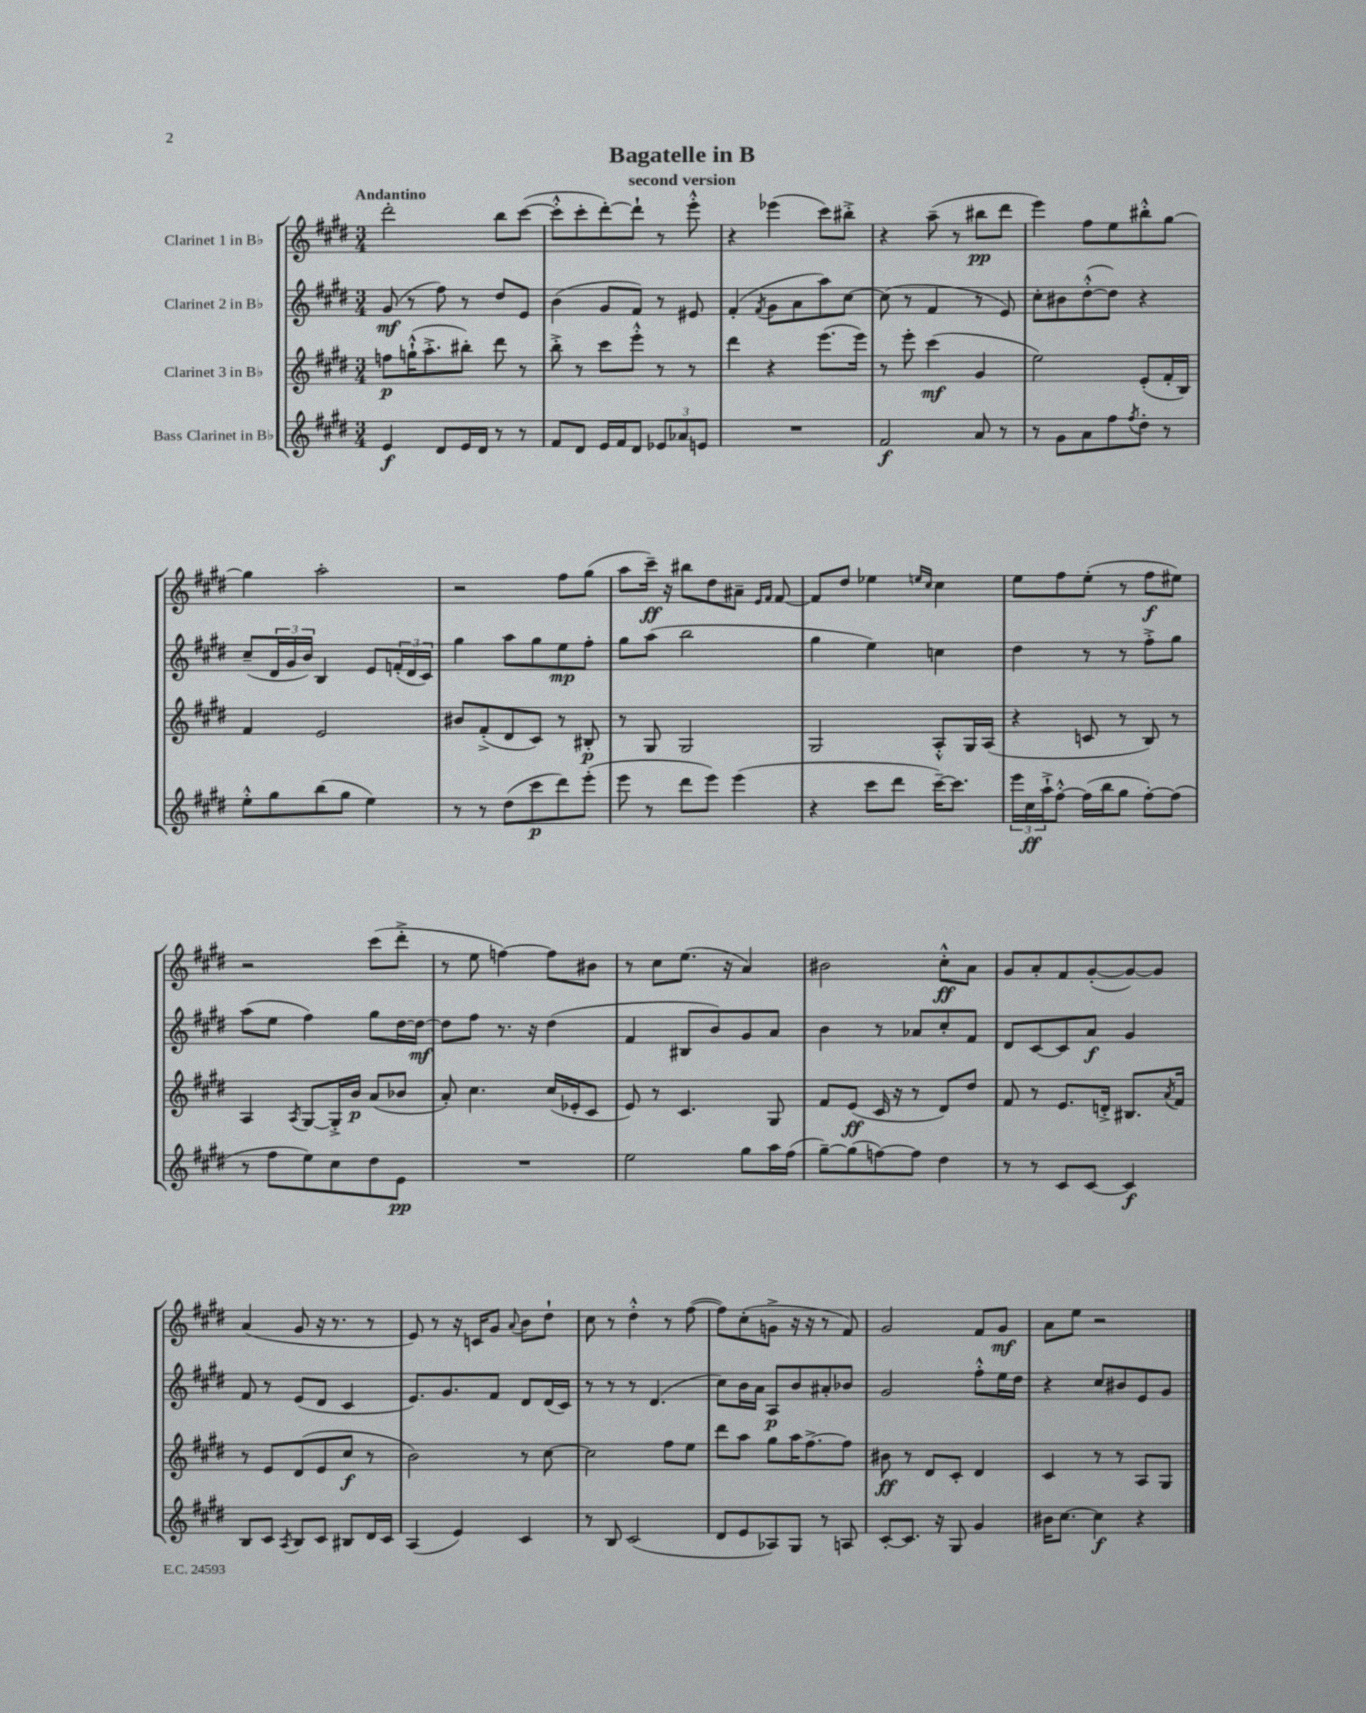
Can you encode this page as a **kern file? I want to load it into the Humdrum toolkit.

**kern	**dynam	**kern	**dynam	**kern	**dynam	**kern	**dynam
*part4	*part4	*part3	*part3	*part2	*part2	*part1	*part1
*staff4	*staff4	*staff3	*staff3	*staff2	*staff2	*staff1	*staff1
*I"Bass Clarinet in B♭	*	*I"Clarinet 3 in B♭	*	*I"Clarinet 2 in B♭	*	*I"Clarinet 1 in B♭	*
*clefG2	*	*clefG2	*	*clefG2	*	*clefG2	*
*k[f#c#g#d#]	*	*k[f#c#g#d#]	*	*k[f#c#g#d#]	*	*k[f#c#g#d#]	*
*M3/4	*	*M3/4	*	*M3/4	*	*M3/4	*
=1	=1	=1	=1	=1	=1	=1	=1
!	!	!	!	!	!	!LO:TX:a:B:t=Andantino	!
4e/	f	8ffn\L	p	(8g#/	mf	2ddd#'\	.
.	.	(16ggn`^^\K	.	8r	.	.	.
.	.	8.aa'^\	.	.	.	.	.
8d#/L	.	.	.	8ff#\)	.	.	.
16e/L	.	8bb#X'\J)	.	8r	.	.	.
16d#/JJ	.	.	.	.	.	.	.
8r	.	8ddd#\	.	8dd#/L	.	8bb\L	.
8r	.	8r	.	8e/J	.	([8ccc#\J	.
=2	=2	=2	=2	=2	=2	=2	=2
8f#/L	.	8bb'^\	.	(4b\	.	8ccc#'^^\L]	.
8d#/J	.	8r	.	.	.	8ccc#'\	.
16e/LL	.	8ccc#\L	.	8g#/L	.	[8ddd#'\)	.
16f#/J	.	.	.	.	.	.	.
8d#/J	.	8eee'^^\J	.	8f#/J)	.	8ddd#`\J]	.
12e-X/L	.	8r	.	8r	.	8r	.
12a-X/	.	.	.	.	.	.	.
.	.	8r	.	8e#X/	.	8eee'^^\	.
12en/J	.	.	.	.	.	.	.
=3	=3	=3	=3	=3	=3	=3	=3
2.r	.	4ddd#\	.	(4f#'/	.	4r	.
.	.	.	.	8qf#/	.	.	.
.	.	4r	.	8g#\L	.	(4eee-X\	.
.	.	.	.	8a\	.	.	.
.	.	(8.eee\L	.	8aa\)	.	8ccc#\L)	.
.	.	.	.	[8cc#\J	.	8bb#X'^\J	.
.	.	16eee\Jk)	.	.	.	.	.
=4	=4	=4	=4	=4	=4	=4	=4
2f#/	f	8r	.	(8cc#\]	.	4r	.
.	.	8eee'\	.	8r	.	.	.
.	.	(4ccc#\	mf	4f#/	.	(8aa~\	.
.	.	.	.	.	.	8r	.
8a/	.	4g#/	.	8r	.	8bb#X\L	pp
8r	.	.	.	8e/)	.	8ddd#\J	.
=5	=5	=5	=5	=5	=5	=5	=5
8r	.	2ee\)	.	8cc#'\L	.	4eee\)	.
8g#\L	.	.	.	8b#X\	.	.	.
8a\	.	.	.	([8dd#'^^\	.	8ff#\L	.
8ff#\	.	.	.	8dd#\J])	.	8ee\	.
8qff#/	.	.	.	.	.	.	.
8dd#'\J	.	(8e'/L	.	4r	.	8bb#X'^^\	.
8r	.	16f#'/L	.	.	.	[8gg#\J	.
.	.	16B/JJ)	.	.	.	.	.
!!LO:LB:g=z
=6	=6	=6	=6	=6	=6	=6	=6
8ee'^^\L	.	4f#/	.	(8cc#~/L	.	4gg#\]	.
8gg#\	.	.	.	24d#/L	.	.	.
.	.	.	.	24g#/	.	.	.
.	.	.	.	24b/JJ)	.	.	.
(8bb\	.	2e/	.	4B/	.	2aa'\	.
8gg#\J	.	.	.	.	.	.	.
4ee\)	.	.	.	8e/L	.	.	.
.	.	.	.	(24fn'/L	.	.	.
.	.	.	.	24d#/	.	.	.
.	.	.	.	24c#/JJ)	.	.	.
=7	=7	=7	=7	=7	=7	=7	=7
8r	.	8b#X/L	.	4gg#\	.	2r	.
8r	.	(8f#'^/	.	.	.	.	.
(8dd#\L	.	8d#/	.	8aa\L	.	.	.
8ccc#\	p	8c#/J)	.	8gg#\	.	.	.
8ddd#\)	.	8r	.	8ee\	mp	8ff#\L	.
(8eee'\J	.	8B#X'/	p	8ff#'\J	.	(8gg#\J	.
=8	=8	=8	=8	=8	=8	=8	=8
8eee\	.	8r	.	8gg#\L	.	8aa\L	.
8r	.	8G#/	.	(8aa\J	.	16ccc#~\Jk)	ff
.	.	.	.	.	.	16r	.
8ddd#\L	.	2G#/	.	2bb\	.	8bb#X\L	.
8eee\J)	.	.	.	.	.	8dd#\	.
(4eee\	.	.	.	.	.	8a#X~\J	.
.	.	.	.	.	.	16qqe/LL	.
.	.	.	.	.	.	16qqf#/JJ	.
.	.	.	.	.	.	[8f#/	.
=9	=9	=9	=9	=9	=9	=9	=9
4r	.	2G#/	.	4gg#\	.	8f#/L]	.
.	.	.	.	.	.	8dd#/J	.
8ccc#\L	.	.	.	4ee\)	.	4ee-X\	.
8ddd#\J	.	.	.	.	.	.	.
.	.	.	.	.	.	16qqeen/LL	.
.	.	.	.	.	.	16qqcc#/JJ	.
[16ccc#~\KL)	.	8A'^^/L	.	4ccn\	.	4cc#\	.
8.ccc#\J]	.	.	.	.	.	.	.
.	.	16G#/L	.	.	.	.	.
.	.	(16A/JJ	.	.	.	.	.
=10	=10	=10	=10	=10	=10	=10	=10
24eee\LL	.	4r	.	4dd#\	.	8ee\L	.
24cc#\	ff	.	.	.	.	.	.
24aa`^\J	.	.	.	.	.	.	.
[8ff#'^^\J	.	.	.	.	.	8ff#\	.
(16ff#\LL]	.	8cn/	.	8r	.	(8ee'\J	.
16bb\J	.	.	.	.	.	.	.
8gg#\J	.	8r	.	8r	.	8r	.
[8ff#'\L)	.	8B/)	.	8ff#'^\L	.	8ff#\L	f
(8ff#\J]	.	8r	.	8gg#\J	.	8ee#X\J)	.
!!LO:LB:g=z
=11	=11	=11	=11	=11	=11	=11	=11
8r	.	4A/	.	(8aa\L	.	2r	.
8ff#\L	.	.	.	8ee\J	.	.	.
.	.	8qA/	.	.	.	.	.
8ee\)	.	[8G#/L	.	4ff#\)	.	.	.
8cc#\	.	16G#'^/L]	.	.	.	.	.
.	.	16b/JJ	p	.	.	.	.
8dd#\	.	(8a/L	.	8gg#\L	.	(8ccc#\L	.
8e\J	pp	8b-X/J	.	[16dd#\L	.	8ddd#'^\J	.
.	.	.	.	16dd#\JJ_	mf	.	.
=12	=12	=12	=12	=12	=12	=12	=12
2.r	.	8a'/)	.	8dd#\L]	.	8r	.
.	.	4.cc#\	.	8ff#\J	.	8ee\	.
.	.	.	.	8.r	.	[4ffn\)	.
.	.	.	.	16r	.	.	.
.	.	(16cc#/LL	.	(4dd#\	.	8ff\L]	.
.	.	16e-X'/J	.	.	.	.	.
.	.	8c#/J	.	.	.	8b#X\J	.
=13	=13	=13	=13	=13	=13	=13	=13
2ee\	.	8e/)	.	4f#/	.	8r	.
.	.	8r	.	.	.	8cc#\L	.
.	.	4.c#/	.	8B#X/L	.	(8.ee\J	.
.	.	.	.	8b/)	.	.	.
.	.	.	.	.	.	16r	.
8gg#\L	.	.	.	8g#/	.	4a/)	.
16aa\L	.	8G#/	.	8a/J	.	.	.
(16ff#\JJ	.	.	.	.	.	.	.
=14	=14	=14	=14	=14	=14	=14	=14
[8gg#~\L)	.	8f#/L	.	4b\	.	2b#X\	.
(8gg#\]	.	(8e/J	ff	.	.	.	.
[8ffn\)	.	16c#/	.	8r	.	.	.
.	.	16r	.	.	.	.	.
8ff\J]	.	8r	.	8a-X/L	.	.	.
4dd#\	.	8d#/L)	.	8cc#'/	.	8cc#'^^\L	ff
.	.	8dd#/J	.	8f#/J	.	8a\J	.
=15	=15	=15	=15	=15	=15	=15	=15
8r	.	8f#/	.	8d#/L	.	8g#/L	.
8r	.	8r	.	[8c#/	.	8a'/	.
8c#/L	.	8.e/L	.	8c#/]	.	8f#/	.
[8c#/J	.	.	.	8a/J	f	([8g#'/	.
.	.	16dn'^/Jk	.	.	.	.	.
4c#/]	f	8.B#X/L	.	4g#/	.	8g#/_)	.
.	.	.	.	.	.	8g#/J]	.
.	.	8qa/	.	.	.	.	.
.	.	16f#/Jk	.	.	.	.	.
!!LO:LB:g=z
=16	=16	=16	=16	=16	=16	=16	=16
8B/L	.	8r	.	8f#/	.	(4a/	.
8c#/J	.	8e/L	.	8r	.	.	.
8qA/	.	.	.	.	.	.	.
8B/L	.	(8d#/	.	(8e/L	.	8g#/	.
8c#/J	.	8e/	.	8d#/J	.	16r	.
.	.	.	.	.	.	8.r	.
8B#X/L	.	8cc#/J	f	4c#/	.	.	.
16d#/L	.	8r	.	.	.	8r	.
16c#/JJ	.	.	.	.	.	.	.
=17	=17	=17	=17	=17	=17	=17	=17
(4A/	.	2b\)	.	8.e/L)	.	8e/)	.
.	.	.	.	.	.	8r	.
.	.	.	.	8.g#/	.	.	.
4e/)	.	.	.	.	.	16r	.
.	.	.	.	.	.	16cn/KL	.
.	.	.	.	8f#/J	.	8g#/J	.
.	.	.	.	.	.	8qqa/	.
4c#/	.	8r	.	8d#/L	.	8b\L	.
.	.	[8cc#\	.	(16d#/L	.	8dd#`\J	.
.	.	.	.	16c#/JJ)	.	.	.
=18	=18	=18	=18	=18	=18	=18	=18
8r	.	2cc#\]	.	8r	.	8cc#\	.
8B/	.	.	.	8r	.	8r	.
(2c#/	.	.	.	8r	.	4dd#'^^\	.
.	.	.	.	(4.d#/	.	.	.
.	.	8ff#\L	.	.	.	8r	.
.	.	8ee\J	.	.	.	([8ff#\	.
=19	=19	=19	=19	=19	=19	=19	=19
8d#/L	.	8ddd#\L	.	8cc#\L)	.	8ff#\L])	.
8e/	.	8aa\J	.	16b\L	.	(8cc#'\	.
.	.	.	.	16a\JJ	.	.	.
8A-X/)	.	8gg#\L	.	8A/L	p	8gn^\J	.
8G#/J	.	16aa\K	.	8b/	.	16r	.
.	.	[8.ff#^\	.	.	.	16r	.
8r	.	.	.	8a#X'/	.	8r	.
8An/	.	8ff#\J]	.	8b-X/J	.	8f#/)	.
=20	=20	=20	=20	=20	=20	=20	=20
[8c#'/L	.	8b#X\	ff	2g#/	.	2g#/	.
8.c#/J]	.	8r	.	.	.	.	.
.	.	8d#/L	.	.	.	.	.
16r	.	.	.	.	.	.	.
8G#/	.	8c#'/J	.	.	.	.	.
4g#/	.	4d#/	.	8ff#'^^\L	.	8f#/L	.
.	.	.	.	16ee\L	.	8g#/J	mf
.	.	.	.	16dd#\JJ	.	.	.
=21	=21	=21	=21	=21	=21	=21	=21
16b#X\KL	.	4c#/	.	4r	.	8a\L	.
[8.cc#\J	.	.	.	.	.	.	.
.	.	.	.	.	.	8ee\J	.
4cc#\]	f	8r	.	8cc#/L	.	2r	.
.	.	8r	.	8b#X/	.	.	.
4r	.	8A/L	.	8e/	.	.	.
.	.	8G#/J	.	8g#/J	.	.	.
==	==	==	==	==	==	==	==
*-	*-	*-	*-	*-	*-	*-	*-
